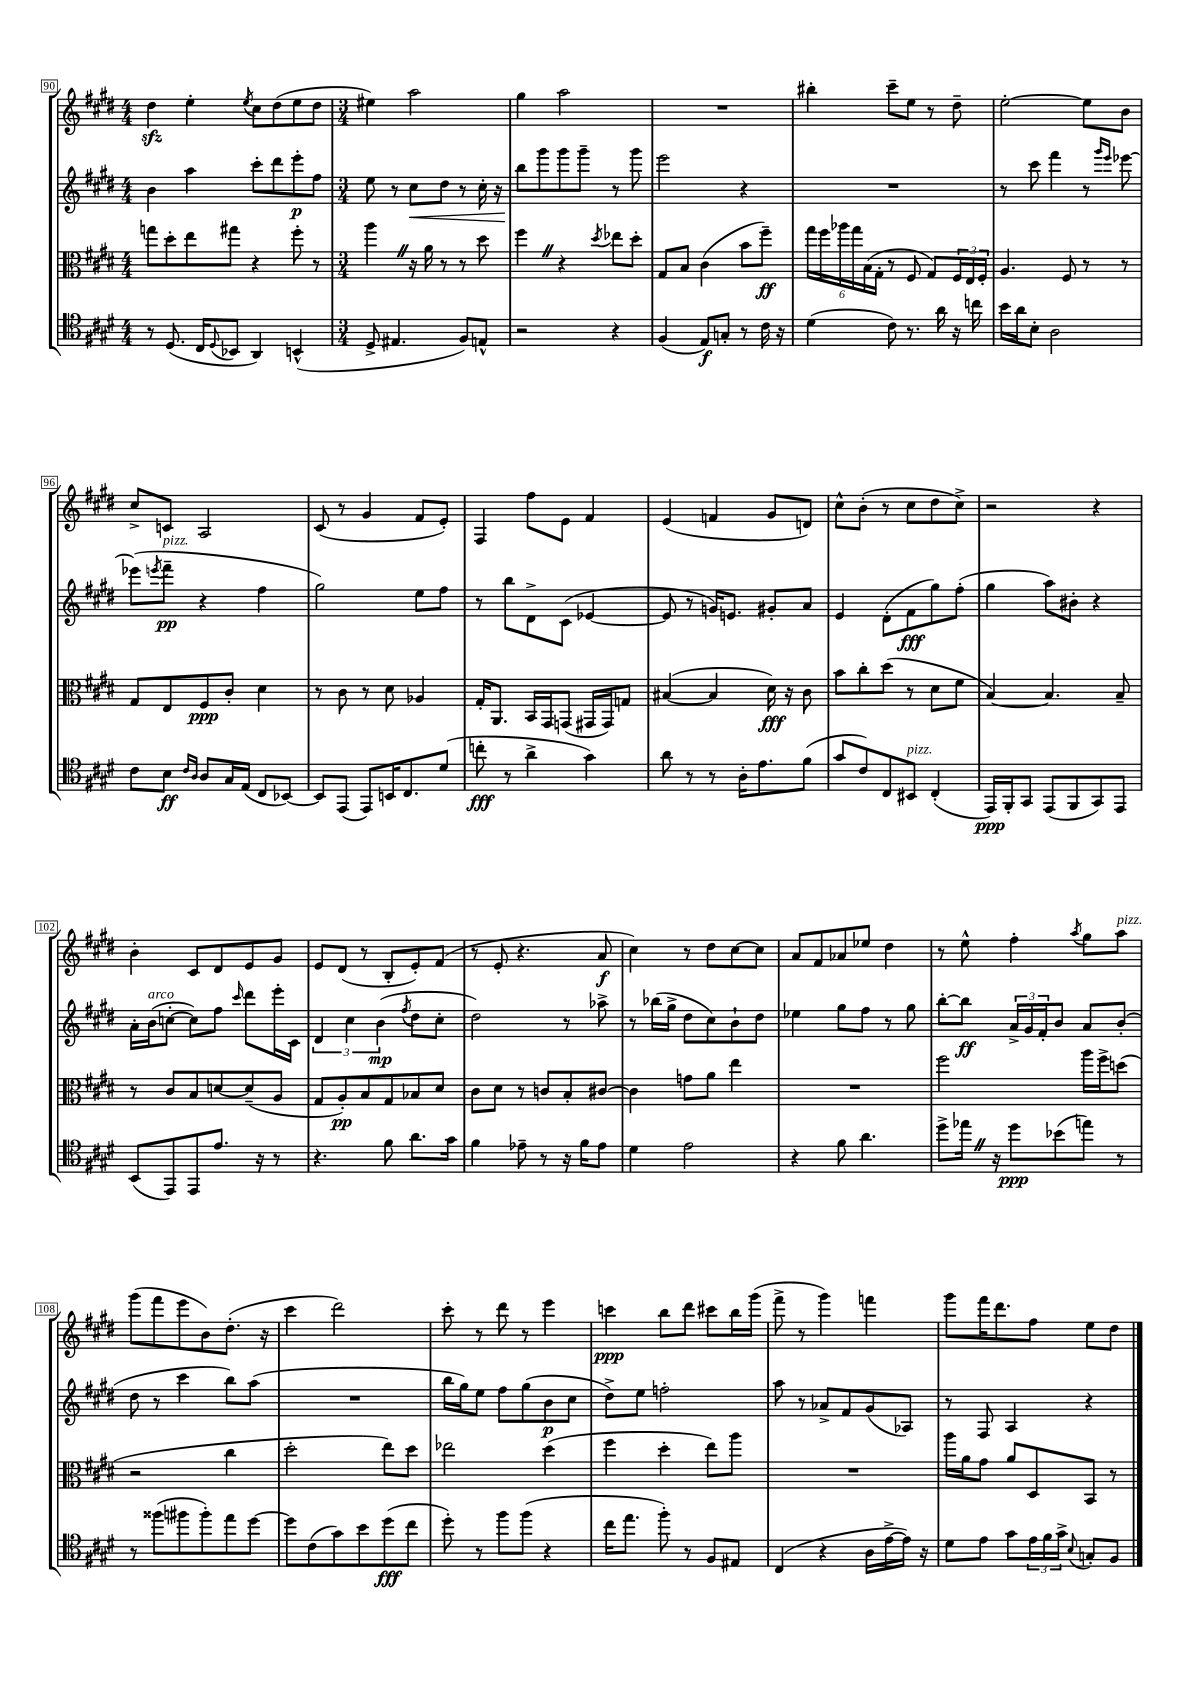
<<
\new StaffGroup <<
\new Staff = "s0" {
    \clef treble \key e \major \numericTimeSignature \time 4/4
    dis''4\sfz e''4-. \acciaccatura { e''8 } cis''8 dis''8( e''8 dis''8 |
    \numericTimeSignature \time 3/4 eis''4) a''2 |
    gis''4 a''2 |
    R2. |
    bis''4-. cis'''8-- e''8 r8 dis''8-- |
    e''2~-. e''8 b'8 |
    cis''8-> c'8 a2 |
    cis'8( r8 gis'4 fis'8 e'8-.) |
    fis4 fis''8 e'8 fis'4 |
    e'4( f'4 gis'8 d'8) |
    cis''8-^ b'8-.( r8 cis''8 dis''8 cis''8->) |
    r2 r4 |
    b'4-. cis'8 dis'8 e'8 gis'8 |
    e'8 dis'8( r8 b8-. e'8-.) fis'8( |
    r8 e'8-. r4. a'8\f |
    cis''4) r8 dis''8 cis''8~ cis''8 |
    a'8 fis'8 aes'8 ees''8 dis''4 |
    r8 e''8-^ fis''4-. \acciaccatura { a''8 } gis''8 a''8^\markup { \italic "pizz." } |
    gis'''8( fis'''8 e'''8 b'8) dis''8.-.( r16 |
    cis'''4 dis'''2) |
    cis'''8-. r8 dis'''8 r8 e'''4 |
    c'''4\ppp b''8 dis'''8 cis'''8 b''16 gis'''16( |
    fis'''8-> r8 gis'''4) f'''4 |
    gis'''8 fis'''16 dis'''8. fis''8 e''8 dis''8 \bar "|." |
}
\new Staff = "s1" {
    \clef treble \key e \major \numericTimeSignature \time 4/4
    b'4 a''4 cis'''8-. dis'''8 e'''8-.\p fis''8 |
    \numericTimeSignature \time 3/4 e''8 r8 cis''8\< dis''8 r8 cis''16-. r16 |
    b''8\! gis'''8 gis'''8 gis'''8-- r8 gis'''8 |
    e'''2 r4 |
    R2. |
    r8 cis'''8 fis'''4 r8 \grace { gis'''16 e'''16 } ees'''8~ |
    ees'''8( \acciaccatura { e'''8 } fis'''8--\pp^\markup { \italic "pizz." } r4 fis''4 |
    gis''2) e''8 fis''8 |
    r8 b''8 dis'8-> cis'8( ees'4~ |
    ees'8 r8 g'16) e'8. gis'8-. a'8 |
    e'4 dis'8-.( fis'8\fff gis''8) fis''8-.( |
    gis''4 a''8) bis'8-. r4 |
    a'16-. b'16^\markup { \italic "arco" }( c''8~-. c''8) fis''8 \grace { cis'''16 } dis'''8 e'''16-. cis'16 |
    \tuplet 3/2 { dis'4 cis''4 b'4\mp( } \acciaccatura { fis''8 } dis''8 cis''8-. |
    dis''2) r8 aes''8-> |
    r8 bes''16( gis''16-> dis''8 cis''8) b'8-! dis''8 |
    ees''4 gis''8 fis''8 r8 gis''8 |
    b''8~-. b''8\ff \tuplet 3/2 { a'16-> gis'16 fis'16-. } b'8 a'8 b'8-.( |
    dis''8 r8 cis'''4 b''8) a''8( |
    R2. |
    b''16 gis''16) e''8 fis''8 gis''8( b'8\p cis''8 |
    dis''8->) e''8 f''2-. |
    a''8 r8 aes'8-> fis'8 gis'8( aes8) |
    r8 fis8 a4 r4 \bar "|." |
}
\new Staff = "s2" {
    \clef alto \key e \major \numericTimeSignature \time 4/4
    g''8 dis''8-. e''8 gis''8 r4 fis''8-. r8 |
    \numericTimeSignature \time 3/4 a''4 \once \override BreathingSign.text = \markup { \musicglyph "scripts.caesura.straight" } \breathe r16 a'16 r8 r8 dis''8 |
    fis''4 \once \override BreathingSign.text = \markup { \musicglyph "scripts.caesura.straight" } \breathe r4 \acciaccatura { dis''8 } ees''8 dis''8-. |
    gis8 b8 cis'4( b'8 fis''8--\ff) |
    \tuplet 6/4 { gis''16 fis''16 aes''16 gis''16 b16( gis16-. } r8 fis8 gis8) \tuplet 3/2 { fis16 e16 fis16-. } |
    a4. fis8 r8 r8 |
    gis8 e8 fis8\ppp cis'8-. dis'4 |
    r8 cis'8 r8 dis'8 aes4 |
    gis16-. a,8. b,16 gis,16 g,8( gis,16 gis,16) g8 |
    bis4~( bis4 dis'16\fff) r16 cis'8 |
    b'8 cis''8-. dis''8( r8 dis'8 fis'8 |
    b4~) b4. b8-- |
    r8 cis'8 b8 d'8~ d'8--( a8 |
    gis8 a8-.\pp) b8 gis8 bes8 dis'8 |
    cis'8 dis'8 r8 c'8 b8-. cis'8~ |
    cis'4 g'8 a'8 e''4 |
    R2. |
    fis''2 a''16 fis''16-> d''8( |
    r2 cis''4 |
    dis''2-. e''8) dis''8 |
    ees''2 dis''4( |
    fis''4 dis''4-. e''8) a''8 |
    R2. |
    a''16 a'16 gis'8 a'8 dis8 b,8 r8 \bar "|." |
}
\new Staff = "s3" {
    \clef tenor \key e \major \numericTimeSignature \time 4/4
    r8 dis8.( cis16 \appoggiatura { dis8 } bes,8 a,4) b,4-^( |
    \numericTimeSignature \time 3/4 dis8-> eis4. fis8) e8-^ |
    r2 r4 |
    fis4( e8\f) g8-. r8 cis'16 r16 |
    dis'4( cis'8) r8. a'16 r16 c''16 |
    b'16 a'16 b8-. a2 |
    cis'8 b8\ff \grace { cis'16 a16 } a8 gis16 e16( cis8 bes,8~) |
    bes,8 e,8( e,8) b,16 cis8. dis'8( |
    c''8-.\fff r8 a'4-> gis'4) |
    a'8 r8 r8 a16-. e'8. fis'8( |
    gis'8 cis'8) cis8 bis,8^\markup { \italic "pizz." } cis4-.( |
    e,16\ppp) fis,16-. gis,8 e,8( fis,8 gis,8) e,8 |
    b,8( e,8) e,8 e'8. r16 r8 |
    r4. fis'8 a'8. gis'16 |
    fis'4 ees'8-- r8 r16 fis'16 ees'8 |
    dis'4 e'2 |
    r4 fis'8 a'4. |
    dis''8-> ees''16 \once \override BreathingSign.text = \markup { \musicglyph "scripts.caesura.straight" } \breathe r16 dis''8\ppp bes'8( e''8) r8 |
    r8 fisis''8( fis''8 fis''8-.) e''8 dis''8~ |
    dis''8 cis'8( gis'8) b'8 dis''8\fff( cis''8 |
    dis''8-.) r8 fis''8 fis''8( r4 |
    cis''16 e''8. fis''8-.) r8 fis8 eis8 |
    cis4( r4 a16 e'16~-> e'16) r16 |
    dis'8 e'8 gis'8 \tuplet 3/2 { e'16 fis'16 gis'16-> } \appoggiatura { b8 } g8-. fis8 \bar "|." |
}
>>
>>
\layout { \context { \Score currentBarNumber = #90 \override BarNumber.stencil = #(make-stencil-boxer 0.1 0.3 ly:text-interface::print) } }
